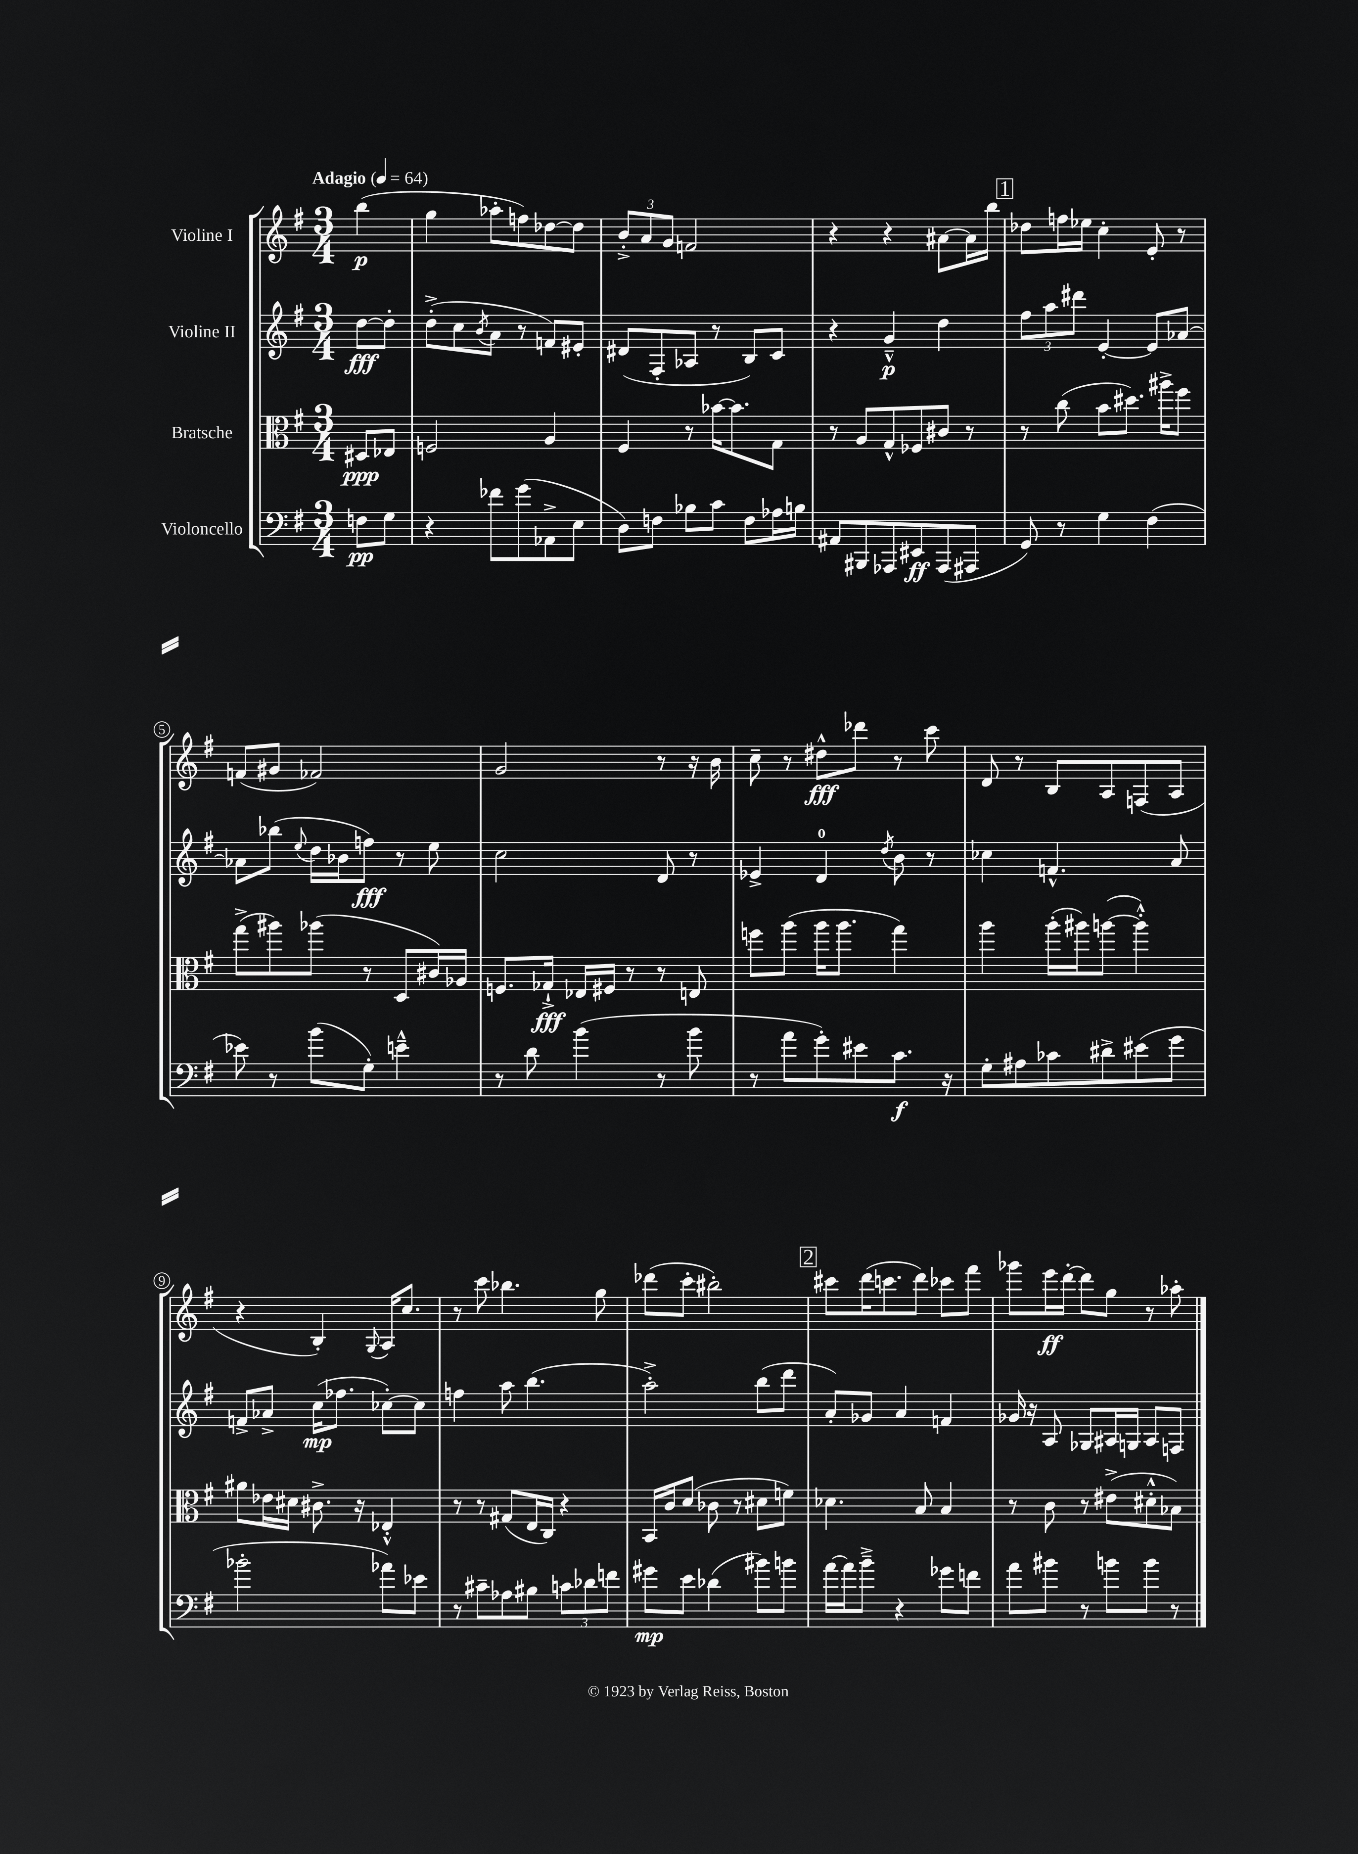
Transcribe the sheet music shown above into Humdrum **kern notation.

**kern	**dynam	**kern	**dynam	**kern	**dynam	**kern	**dynam
*part4	*part4	*part3	*part3	*part2	*part2	*part1	*part1
*staff4	*staff4	*staff3	*staff3	*staff2	*staff2	*staff1	*staff1
*I"Violoncello	*	*I"Bratsche	*	*I"Violine II	*	*I"Violine I	*
*clefF4	*	*clefC3	*	*clefG2	*	*clefG2	*
*k[f#]	*	*k[f#]	*	*k[f#]	*	*k[f#]	*
*M3/4	*	*M3/4	*	*M3/4	*	*M3/4	*
*MM64	*	*MM64	*	*MM64	*	*MM64	*
=	=	=	=	=	=	=	=
!	!	!	!	!	!	!LO:TX:a:B:t=Adagio	!
8Fn\L	pp	8D#X/L	ppp	[8dd\L	fff	(4bb\	p
8G\J	.	8E-X/J	.	8dd'\J]	.	.	.
=1	=1	=1	=1	=1	=1	=1	=1
4r	.	2Fn/	.	(8dd'^\L	.	4gg\	.
.	.	.	.	8cc\	.	.	.
.	.	.	.	8qb/	.	.	.
8f-X\L	.	.	.	8a\J	.	8aa-X'\L	.
(8g\	.	.	.	8r	.	8ffn\)	.
8AA-X^\	.	4A/	.	8fn/L)	.	[8dd-X\	.
8E\J	.	.	.	8e#X'/J	.	8dd-\J]	.
=2	=2	=2	=2	=2	=2	=2	=2
8D\L)	.	4F#/	.	(8d#X/L	.	12b'^/L	.
.	.	.	.	.	.	12a/	.
8Fn\J	.	.	.	8F#'/	.	.	.
.	.	.	.	.	.	12g/J	.
8B-X\L	.	8r	.	8A-X/J	.	2fn/	.
8c\J	.	[16b-X\KL	.	8r	.	.	.
.	.	8.b-\]	.	.	.	.	.
8F\L	.	.	.	8B/L)	.	.	.
16A-X\L	.	8G\J	.	8c/J	.	.	.
16Bn\JJ	.	.	.	.	.	.	.
=3	=3	=3	=3	=3	=3	=3	=3
8AA#X/L	.	8r	.	4r	.	4r	.
8BBB#X/	.	8A/L	.	.	.	.	.
8AAA-X/	.	8G^^/	.	4g~^^/	p	4r	.
8EE#X/	ff	8F-X/	.	.	.	.	.
(8AAA-/	.	8c#X/J	.	4dd\	.	[8a#X\L	.
8AAA#X/J	.	8r	.	.	.	16a#\L]	.
.	.	.	.	.	.	16bb\JJ	.
!!LO:REH:place=s1:t=1
=4	=4	=4	=4	=4	=4	=4	=4
8GG/)	.	8r	.	12ff#\L	.	8dd-X\L	.
.	.	.	.	12aa\	.	.	.
8r	.	(8cc\	.	.	.	16ffn\L	.
.	.	.	.	12ddd#X\J	.	.	.
.	.	.	.	.	.	16ee-X\JJ	.
4G\	.	8b\L	.	[4e'/	.	4cc'\	.
.	.	8.dd#X\J)	.	.	.	.	.
(4F#\	.	.	.	8e/L]	.	8e'/	.
.	.	16aa#X^\KL	.	.	.	.	.
.	.	8ff#\J	.	[8a-X/J	.	8r	.
!!LO:LB:g=z
=5	=5	=5	=5	=5	=5	=5	=5
8e-X\)	.	(8gg^\L	.	8a-X\L]	.	(8fn/L	.
8r	.	8aa#X\)	.	(8bb-X\J	.	8g#X/J	.
.	.	.	.	8qqee/	.	.	.
(8b\L	.	(8aa-X\J	.	16dd\LL	.	2f-X/)	.
.	.	.	.	16b-X\J	.	.	.
8G'\J)	.	8r	.	8ffn\J)	fff	.	.
4en~^^\	.	8D/L	.	8r	.	.	.
.	.	16c#X/L)	.	8ee\	.	.	.
.	.	16A-X/JJ	.	.	.	.	.
=6	=6	=6	=6	=6	=6	=6	=6
8r	.	8.Fn/L	.	2cc\	.	2g/	.
8d\	.	.	.	.	.	.	.
.	.	16G-X`^/Jk	fff	.	.	.	.
(4b\	.	16E-X/LL	.	.	.	.	.
.	.	16F#X/JJ	.	.	.	.	.
.	.	8r	.	.	.	.	.
8r	.	8r	.	8d/	.	8r	.
8b\	.	8En/	.	8r	.	16r	.
.	.	.	.	.	.	16b\	.
=7	=7	=7	=7	=7	=7	=7	=7
8r	.	8ffn\L	.	4e-X^/	.	8cc~\	.
8a\L	.	(8aa\J	.	.	.	8r	.
8g'\)	.	16aa\KL	.	4d/	.	8dd#X^^\L	fff
.	.	8.aa\J	.	.	.	.	.
8e#X\	.	.	.	.	.	8ddd-X\J	.
.	.	.	.	8qdd/	.	.	.
8.c\J	f	4gg\)	.	8b\	.	8r	.
.	.	.	.	8r	.	8ccc\	.
16r	.	.	.	.	.	.	.
=8	=8	=8	=8	=8	=8	=8	=8
8G'\L	.	4aa\	.	4cc-X\	.	8d/	.
8A#X\	.	.	.	.	.	8r	.
8c-X\	.	(16aa'\LL	.	4.fn^^/	.	8B/L	.
.	.	16aa#X\J)	.	.	.	.	.
8d#X^\	.	([8aan\J	.	.	.	8A/	.
(8e#X\	.	4aa'^^\])	.	.	.	(8Fn/	.
8g\J	.	.	.	8a/	.	8A/J	.
!!LO:LB:g=z
=9	=9	=9	=9	=9	=9	=9	=9
2b-X'\	.	8a#X\L	.	8fn^/L	.	4r	.
.	.	16e-X\L	.	8a-X^/J	.	.	.
.	.	16d#X\JJ	.	.	.	.	.
.	.	8.c#X^\	.	(16cc\KL	mp	4B'/)	.
.	.	.	.	8.ff-X\J	.	.	.
.	.	16r	.	.	.	.	.
.	.	.	.	.	.	8qqG/	.
8a-X\L)	.	4E-X'^^/	.	[8cc-X'\L)	.	16A/KL	.
.	.	.	.	.	.	8.cc/J	.
8e-X\J	.	.	.	8cc-\J]	.	.	.
=10	=10	=10	=10	=10	=10	=10	=10
8r	.	8r	.	4ffn\	.	8r	.
8c#X~\L	.	8r	.	.	.	8ccc\	.
8A-X\	.	(8G#X/L	.	8aa\	.	4.bb-X\	.
8B#X\J	.	16E/L	.	(4.bb\	.	.	.
.	.	16C/JJ)	.	.	.	.	.
12cn\L	.	4r	.	.	.	.	.
12d-X\	.	.	.	.	.	.	.
.	.	.	.	.	.	8gg\	.
12fn\J	.	.	.	.	.	.	.
=11	=11	=11	=11	=11	=11	=11	=11
8g#X\L	mp	16BB/LL	.	2aa'^\)	.	(8ddd-X\L	.
.	.	16c/J	.	.	.	.	.
8e\J	.	(8d/J	.	.	.	8ccc'\J	.
(4d-X\	.	8c-X\	.	.	.	2bb#X'\)	.
.	.	8r	.	.	.	.	.
8b#X\L)	.	8d#X\L	.	(8bb\L	.	.	.
8bn\J	.	8fn\J)	.	8ddd\J	.	.	.
!!LO:REH:place=s1:t=2
=12	=12	=12	=12	=12	=12	=12	=12
[16a\LL	.	4.d-X\	.	8a'/L)	.	8ccc#X\L	.
16a\J]	.	.	.	.	.	.	.
8b~^\J	.	.	.	8g-X/J	.	(16ddd\K	.
.	.	.	.	.	.	8.cccn\	.
4r	.	.	.	4a/	.	.	.
.	.	8B/	.	.	.	8ddd\J)	.
8g-X\L	.	4B/	.	4fn/	.	8ccc-X\L	.
8fn\J	.	.	.	.	.	8fff#\J	.
=13	=13	=13	=13	=13	=13	=13	=13
8a\L	.	8r	.	16g-X/	.	8ggg-X\L	.
.	.	.	.	16r	.	.	.
8b#X\J	.	8c\	.	8A/	.	16eee\L	ff
.	.	.	.	.	.	[16ddd'\JJ	.
8r	.	8r	.	8G-X/L	.	8ddd\L]	.
8bn\L	.	(8e#X^\L	.	16A#X/L	.	8gg\J	.
.	.	.	.	16Gn/JJ	.	.	.
8b\J	.	8d#X'^^\	.	8A#/L	.	8r	.
8r	.	8B-X\J)	.	8Fn/J	.	8aa-X'\	.
==	==	==	==	==	==	==	==
*-	*-	*-	*-	*-	*-	*-	*-
